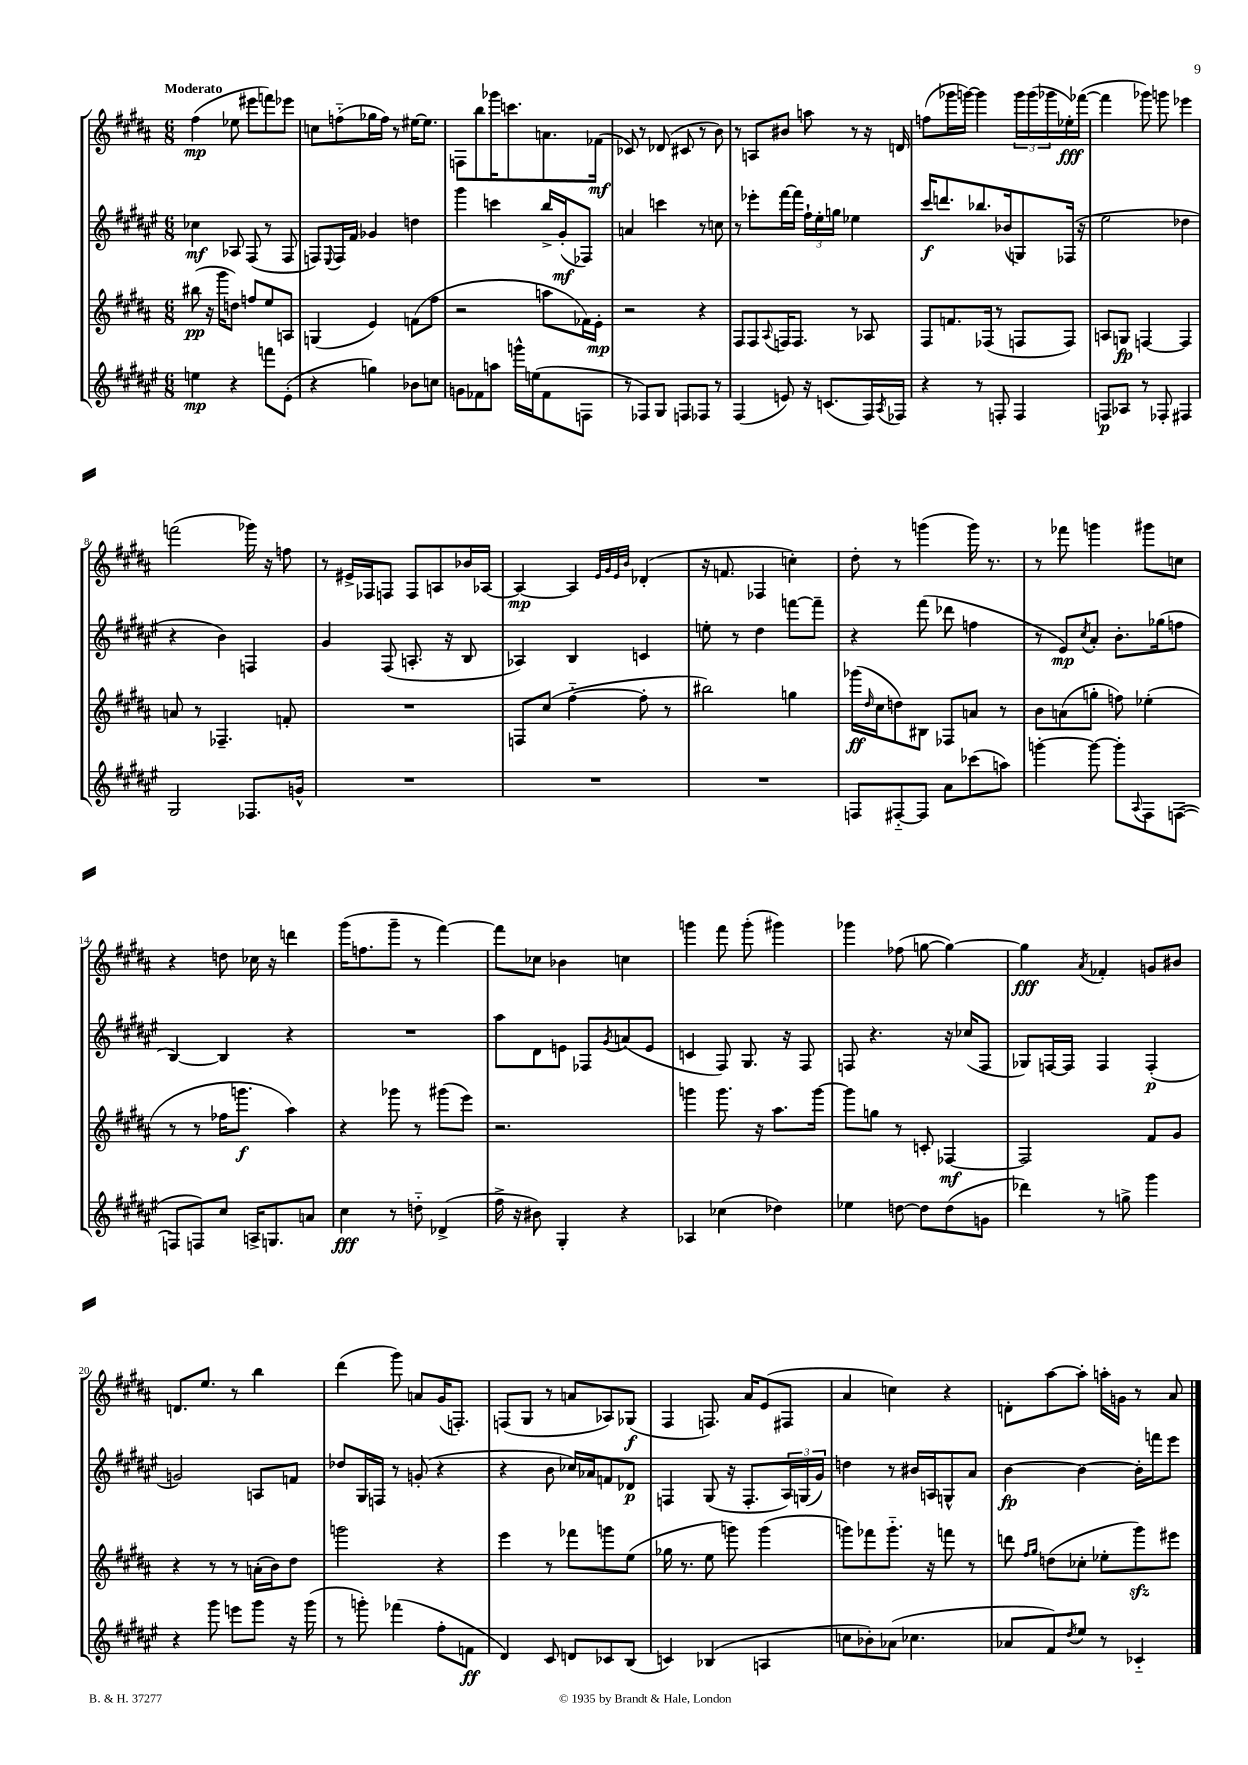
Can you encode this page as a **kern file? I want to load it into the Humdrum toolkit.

**kern	**dynam	**kern	**dynam	**kern	**dynam	**kern	**dynam
*part4	*part4	*part3	*part3	*part2	*part2	*part1	*part1
*staff4	*staff4	*staff3	*staff3	*staff2	*staff2	*staff1	*staff1
*clefG2	*	*clefG2	*	*clefG2	*	*clefG2	*
*k[f#c#g#d#a#e#]	*	*k[f#c#g#d#a#]	*	*k[f#c#g#d#a#e#]	*	*k[f#c#g#d#a#]	*
*M6/8	*	*M6/8	*	*M6/8	*	*M6/8	*
=1	=1	=1	=1	=1	=1	=1	=1
!	!	!	!	!	!	!LO:TX:a:B:t=Moderato	!
4een\	mp	(8bb#X\	pp	4cc-X\	mf	(4ff#\	mp
.	.	16r	.	.	.	.	.
.	.	16ggg#\KL	.	.	.	.	.
4r	.	8ddn\J)	.	8A-X/	.	8ee-X\	.
.	.	8ffn/L	.	(8F#/	.	8eee#X\L	.
8fffn\L	.	8ee/	.	8r	.	8fffn\)	.
(8e#'\J	.	8An/J	.	8F#/	.	8eee-X\J	.
=2	=2	=2	=2	=2	=2	=2	=2
4r	.	(4Gn/	.	8Fn/L)	.	8ccn\L	.
.	.	.	.	8qqE#/	.	.	.
.	.	.	.	16F/L	.	(8ffn\	.
.	.	.	.	16f#/JJ	.	.	.
4ggn\)	.	4e/)	.	4g-X/	.	16gg-X\L	.
.	.	.	.	.	.	16ff\JJ)	.
.	.	.	.	.	.	8r	.
8b-X\L	.	(8fn\L	.	4ddn\	.	[16ee#X\KL	.
.	.	.	.	.	.	8.ee#\J]	.
8ccn\J	.	8ff#\J	.	.	.	.	.
=3	=3	=3	=3	=3	=3	=3	=3
8gn\L	.	2r	.	4ggg#\	.	8Fn\L	.
8f-X\	.	.	.	.	.	8bb\	.
8aan\J	.	.	.	4cccn\	.	16ggg-X\K	.
.	.	.	.	.	.	8.cccn\	.
16gggn^^\LL	.	.	.	.	.	.	.
(16een\J	.	.	.	.	.	.	.
8f-\	.	8aan\L	.	16bb^/LL	.	8.an\	.
.	.	.	.	(16g#'/J	mf	.	.
8Fn\J	.	16f-X\L)	.	8F-X/J)	.	.	.
.	.	16e'\JJ	mp	.	.	(16f-X\Jk	mf
=4	=4	=4	=4	=4	=4	=4	=4
8r	.	2r	.	4an/	.	8c-X/)	.
8F-X/L)	.	.	.	.	.	8r	.
8G#/J	.	.	.	4cccn\	.	(8d-X/	.
8Fn/L	.	.	.	.	.	8c#X/	.
8F-X/J	.	4r	.	8r	.	8r	.
8r	.	.	.	8ccn\	.	8b\)	.
=5	=5	=5	=5	=5	=5	=5	=5
(4F#/	.	8F#/L	.	8r	.	8r	.
.	.	8F#/	.	8eee-X'\L	.	8An/L	.
.	.	8qqA#/	.	.	.	.	.
8en/)	.	16Fn/K	.	[16fff#\L	.	8b#X/J	.
.	.	8.F/J	.	16fff#\JJ]	.	.	.
16r	.	.	.	24ff#`\LL	.	8aan\	.
.	.	.	.	24ee#'\	.	.	.
(8.cn/L	.	.	.	.	.	.	.
.	.	.	.	24ggn\JJ	.	.	.
.	.	8r	.	4ee-X\	.	8r	.
16F#/L)	.	8A-X/	.	.	.	16r	.
8qA#/	.	.	.	.	.	.	.
16F-X/JJ	.	.	.	.	.	16dn/	.
=6	=6	=6	=6	=6	=6	=6	=6
4r	.	8F#/L	.	16ccc#/KL	f	(8ffn\L	.
.	.	.	.	8.dddn/	.	.	.
.	.	8.fn/	.	.	.	16ggg-X\L	.
.	.	.	.	.	.	[16gggn\JJ)	.
8r	.	.	.	8.bb-X/	.	4ggg\]	.
.	.	(16F-X/Jk	.	.	.	.	.
8Fn'/	.	8r	.	.	.	.	.
.	.	.	.	(16b-X/k	.	.	.
4F/	.	8Fn/L	.	8Gn/)	.	24ggg\LL	.
.	.	.	.	.	.	(24ggg\	.
.	.	.	.	.	.	24ggg-X\	.
.	.	8F/J)	.	(16F-X/Jk	.	16ee-X'\)	fff
.	.	.	.	16r	.	([16fff-X\JJ	.
=7	=7	=7	=7	=7	=7	=7	=7
8Fn/L	p	8An/L	.	2ee#\	.	4fff-\]	.
8A-X/J	.	8Gn/J	fp	.	.	.	.
8r	.	[4Fn/	.	.	.	8ggg-X\)	.
8F-X'/	.	.	.	.	.	8gggn\	.
4F#X/	.	4F/]	.	4dd-X\	.	4eee-X\	.
!!LO:LB:g=z
=8	=8	=8	=8	=8	=8	=8	=8
2G#/	.	8an/	.	4r	.	(2fffn\	.
.	.	8r	.	.	.	.	.
.	.	4.F-X~/	.	4b\)	.	.	.
8.F-X/L	.	.	.	4Fn/	.	16ggg-X\)	.
.	.	.	.	.	.	16r	.
.	.	8fn'/	.	.	.	8ffn\	.
16gn^^/Jk	.	.	.	.	.	.	.
=9	=9	=9	=9	=9	=9	=9	=9
2.r	.	2.r	.	4g#/	.	8r	.
.	.	.	.	.	.	16e#X^/LL	.
.	.	.	.	.	.	16F-X/J	.
.	.	.	.	(8F#/	.	8Fn/J	.
.	.	.	.	8.An'/	.	8F/L	.
.	.	.	.	.	.	8An/	.
.	.	.	.	16r	.	.	.
.	.	.	.	8B/	.	16b-X/L	.
.	.	.	.	.	.	[16A-X/JJ	.
=10	=10	=10	=10	=10	=10	=10	=10
2.r	.	8Fn/L	.	4A-X/)	.	4A-/_	mp
.	.	(8cc#/J	.	.	.	.	.
.	.	[4ff#\	.	4B/	.	4A-/]	.
.	.	.	.	.	.	32qqe/LLL	.
.	.	.	.	.	.	32qqg#/	.
.	.	.	.	.	.	32qqe/	.
.	.	.	.	.	.	32qqb/JJJ	.
.	.	8ff#'\]	.	4cn/	.	(4d-X'/	.
.	.	8r	.	.	.	.	.
=11	=11	=11	=11	=11	=11	=11	=11
2.r	.	2bb#X\)	.	8een'\	.	16r	.
.	.	.	.	.	.	8.fn/	.
.	.	.	.	8r	.	.	.
.	.	.	.	4dd#\	.	4F-X/	.
.	.	4ggn\	.	[8fffn\L	.	4ccn'\)	.
.	.	.	.	8fff~\J]	.	.	.
=12	=12	=12	=12	=12	=12	=12	=12
8Fn/L	.	(16ggg-X\LL	ff	4r	.	8dd#'\	.
.	.	16qqdd#/	.	.	.	.	.
.	.	16cc#\J	.	.	.	.	.
[8F#X/	.	8ddn\)	.	.	.	8r	.
8F#/J]	.	8B#X\J	.	(8fff#\	.	(4gggn\	.
8a#\L	.	8F-X/L	.	8ddd-X\	.	.	.
(8ccc-X\	.	8an/J	.	4ffn\	.	16ggg\)	.
.	.	.	.	.	.	8.r	.
8aan\J)	.	8r	.	.	.	.	.
=13	=13	=13	=13	=13	=13	=13	=13
[4gggn'\	.	8b\L	.	8r	.	8r	.
.	.	(8an\	.	8e#/L)	mp	8fff-X\	.
.	.	.	.	8qcc#/	.	.	.
8ggg\_	.	8ggn'\J	.	8a#'/J	.	4gggn\	.
8ggg'\L]	.	8ffn\)	.	8.b'\L	.	.	.
8qqA#/	.	.	.	.	.	.	.
8F#\	.	(4ee-X'\	.	.	.	8ggg#X\L	.
.	.	.	.	(16gg-X\k	.	.	.
([8Fn\J	.	.	.	8ffn\J	.	8ccn\J	.
!!LO:LB:g=z
=14	=14	=14	=14	=14	=14	=14	=14
8Fn/L]	.	8r	.	[4B/)	.	4r	.
8Fn/)	.	8r	.	.	.	.	.
8cc#/J	.	16ff-X\KL	.	4B/]	.	8ddn\	.
.	.	8.gggn\J	f	.	.	.	.
16An^/KL	.	.	.	.	.	16cc-X\	.
8.Gn/	.	.	.	.	.	16r	.
.	.	4aa#\)	.	4r	.	4dddn\	.
8an/J	.	.	.	.	.	.	.
=15	=15	=15	=15	=15	=15	=15	=15
4cc#\	fff	4r	.	2.r	.	(16ggg#\KL	.
.	.	.	.	.	.	8.ffn\	.
8r	.	8ggg-X\	.	.	.	8ggg#~\J	.
8ddn\	.	8r	.	.	.	8r	.
(4d-X^/	.	(8ggg#X\L	.	.	.	[4fff#\)	.
.	.	8eee\J)	.	.	.	.	.
=16	=16	=16	=16	=16	=16	=16	=16
16ff#^\	.	2.r	.	8aa#\L	.	8fff#\L]	.
16r	.	.	.	.	.	.	.
8b#X\)	.	.	.	8d#\	.	8cc-X\J	.
4G#'/	.	.	.	8en\J	.	4b-X\	.
.	.	.	.	8F-X/L	.	.	.
.	.	.	.	8qg#/	.	.	.
4r	.	.	.	(8an/	.	4ccn\	.
.	.	.	.	8e/J	.	.	.
=17	=17	=17	=17	=17	=17	=17	=17
4A-X/	.	4gggn\	.	4cn/	.	4gggn\	.
(4cc-X\	.	8.ggg\	.	8F#/)	.	8fff#\	.
.	.	.	.	8.G#/	.	(8ggg'\	.
.	.	16r	.	.	.	.	.
4dd-X\)	.	8.aa#\L	.	.	.	4ggg#X\)	.
.	.	.	.	16r	.	.	.
.	.	.	.	8F#/	.	.	.
.	.	[16ggg\Jk	.	.	.	.	.
=18	=18	=18	=18	=18	=18	=18	=18
4ee-X\	.	8ggg\L]	.	8Fn/	.	4ggg-X\	.
.	.	8ggn\J	.	4.r	.	.	.
[8ddn\	.	8r	.	.	.	(8ff-X\	.
8dd\L]	.	8cn'/	.	.	.	[8ggn\	.
(8dd\	.	[4F-X/	mf	16r	.	4gg\_)	.
.	.	.	.	(16cc-X/KL	.	.	.
8gn\J	.	.	.	8F/J	.	.	.
=19	=19	=19	=19	=19	=19	=19	=19
4ddd-X\)	.	2F-/]	.	8G-X/L)	.	4gg\]	fff
.	.	.	.	[16Fn/L	.	.	.
.	.	.	.	16F/JJ]	.	.	.
.	.	.	.	.	.	8qa#/	.
8r	.	.	.	4F/	.	4f-X'/	.
8ggn^\	.	.	.	.	.	.	.
4ggg#\	.	8f#/L	.	(4F'/	p	8gn/L	.
.	.	8g#/J	.	.	.	8b#X/J	.
!!LO:LB:g=z
=20	=20	=20	=20	=20	=20	=20	=20
4r	.	4r	.	2gn/)	.	8.dn/L	.
.	.	.	.	.	.	8.ee/J	.
8ggg#\	.	8r	.	.	.	.	.
8eeen\L	.	8r	.	.	.	8r	.
8ggg#\J	.	(16an'\LL	.	8An/L	.	4bb\	.
.	.	16b\J)	.	.	.	.	.
16r	.	8dd#\J	.	8fn/J	.	.	.
(16ggg#\	.	.	.	.	.	.	.
=21	=21	=21	=21	=21	=21	=21	=21
8r	.	2gggn\	.	8dd-X/L	.	(4ddd#\	.
8gggn'\)	.	.	.	16G#/L	.	.	.
.	.	.	.	16Fn/JJ	.	.	.
(4fff-X\	.	.	.	8r	.	8ggg#\)	.
.	.	.	.	(8gn'/	.	8an/L	.
8ff#'\L	.	4r	.	4r	.	(16g#/K	.
.	.	.	.	.	.	8.Fn'/J)	.
8fn\J	ff	.	.	.	.	.	.
=22	=22	=22	=22	=22	=22	=22	=22
4d#/)	.	4eee\	.	4r	.	(8Fn/L	.
.	.	.	.	.	.	8G#/J	.
8c#/	.	8r	.	8b\	.	8r	.
8dn/L	.	8fff-X\L	.	16cc-X/LL)	.	8an/L	.
.	.	.	.	16a-X/J	.	.	.
8c-X/	.	8gggn\	.	8fn/	.	8A-X/)	.
(8B/J	.	(8ee\J	.	8d-X/J	p	(8G-X/J	f
=23	=23	=23	=23	=23	=23	=23	=23
4cn/)	.	16gg-X\	.	4Fn/	.	4F#/	.
.	.	8.r	.	.	.	.	.
(4B-X/	.	8ee\	.	(8G#/	.	8.Fn/)	.
.	.	8gggn\)	.	16r	.	.	.
.	.	.	.	8.F'/L	.	16a#/KL	.
4An/	.	(4ggg\	.	.	.	(8e/	.
.	.	.	.	24A#/L)	.	8F#X/J	.
.	.	.	.	(24Gn/	.	.	.
.	.	.	.	24g#/JJ)	.	.	.
=24	=24	=24	=24	=24	=24	=24	=24
8ccn\L	.	8gggn\L)	.	4ddn\	.	4a#/	.
8b-X'\)	.	8fff-X\	.	.	.	.	.
(8a-X\J	.	8.ggg\J	.	8r	.	4ccn\)	.
4.cc-X\	.	.	.	16b#X/LL	.	.	.
.	.	16r	.	16An/J	.	.	.
.	.	8fffn\	.	8Gn^^/	.	4r	.
.	.	8r	.	8a#/J	.	.	.
=25	=25	=25	=25	=25	=25	=25	=25
8a-X/L	.	8dddn\	.	[4b\	fp	8dn'\L	.
.	.	16qqff#/LL	.	.	.	.	.
.	.	16qqgg#/JJ	.	.	.	.	.
8f#/)	.	(8ddn\L	.	.	.	[8aa#\	.
8qdd#/	.	.	.	.	.	.	.
8ee#/J	.	8cc-X'\J	.	4b\_	.	8aa#'\J]	.
8r	.	8ee-X'\L	.	.	.	16aan'\LL	.
.	.	.	.	.	.	16gn\JJ	.
4c-X/	.	8ggg#zz\)	.	16b'\LL]	.	8r	.
.	.	.	.	16fffn\J	.	.	.
.	.	8eee#X\J	.	8eee#\J	.	8a#/	.
==	==	==	==	==	==	==	==
*-	*-	*-	*-	*-	*-	*-	*-
